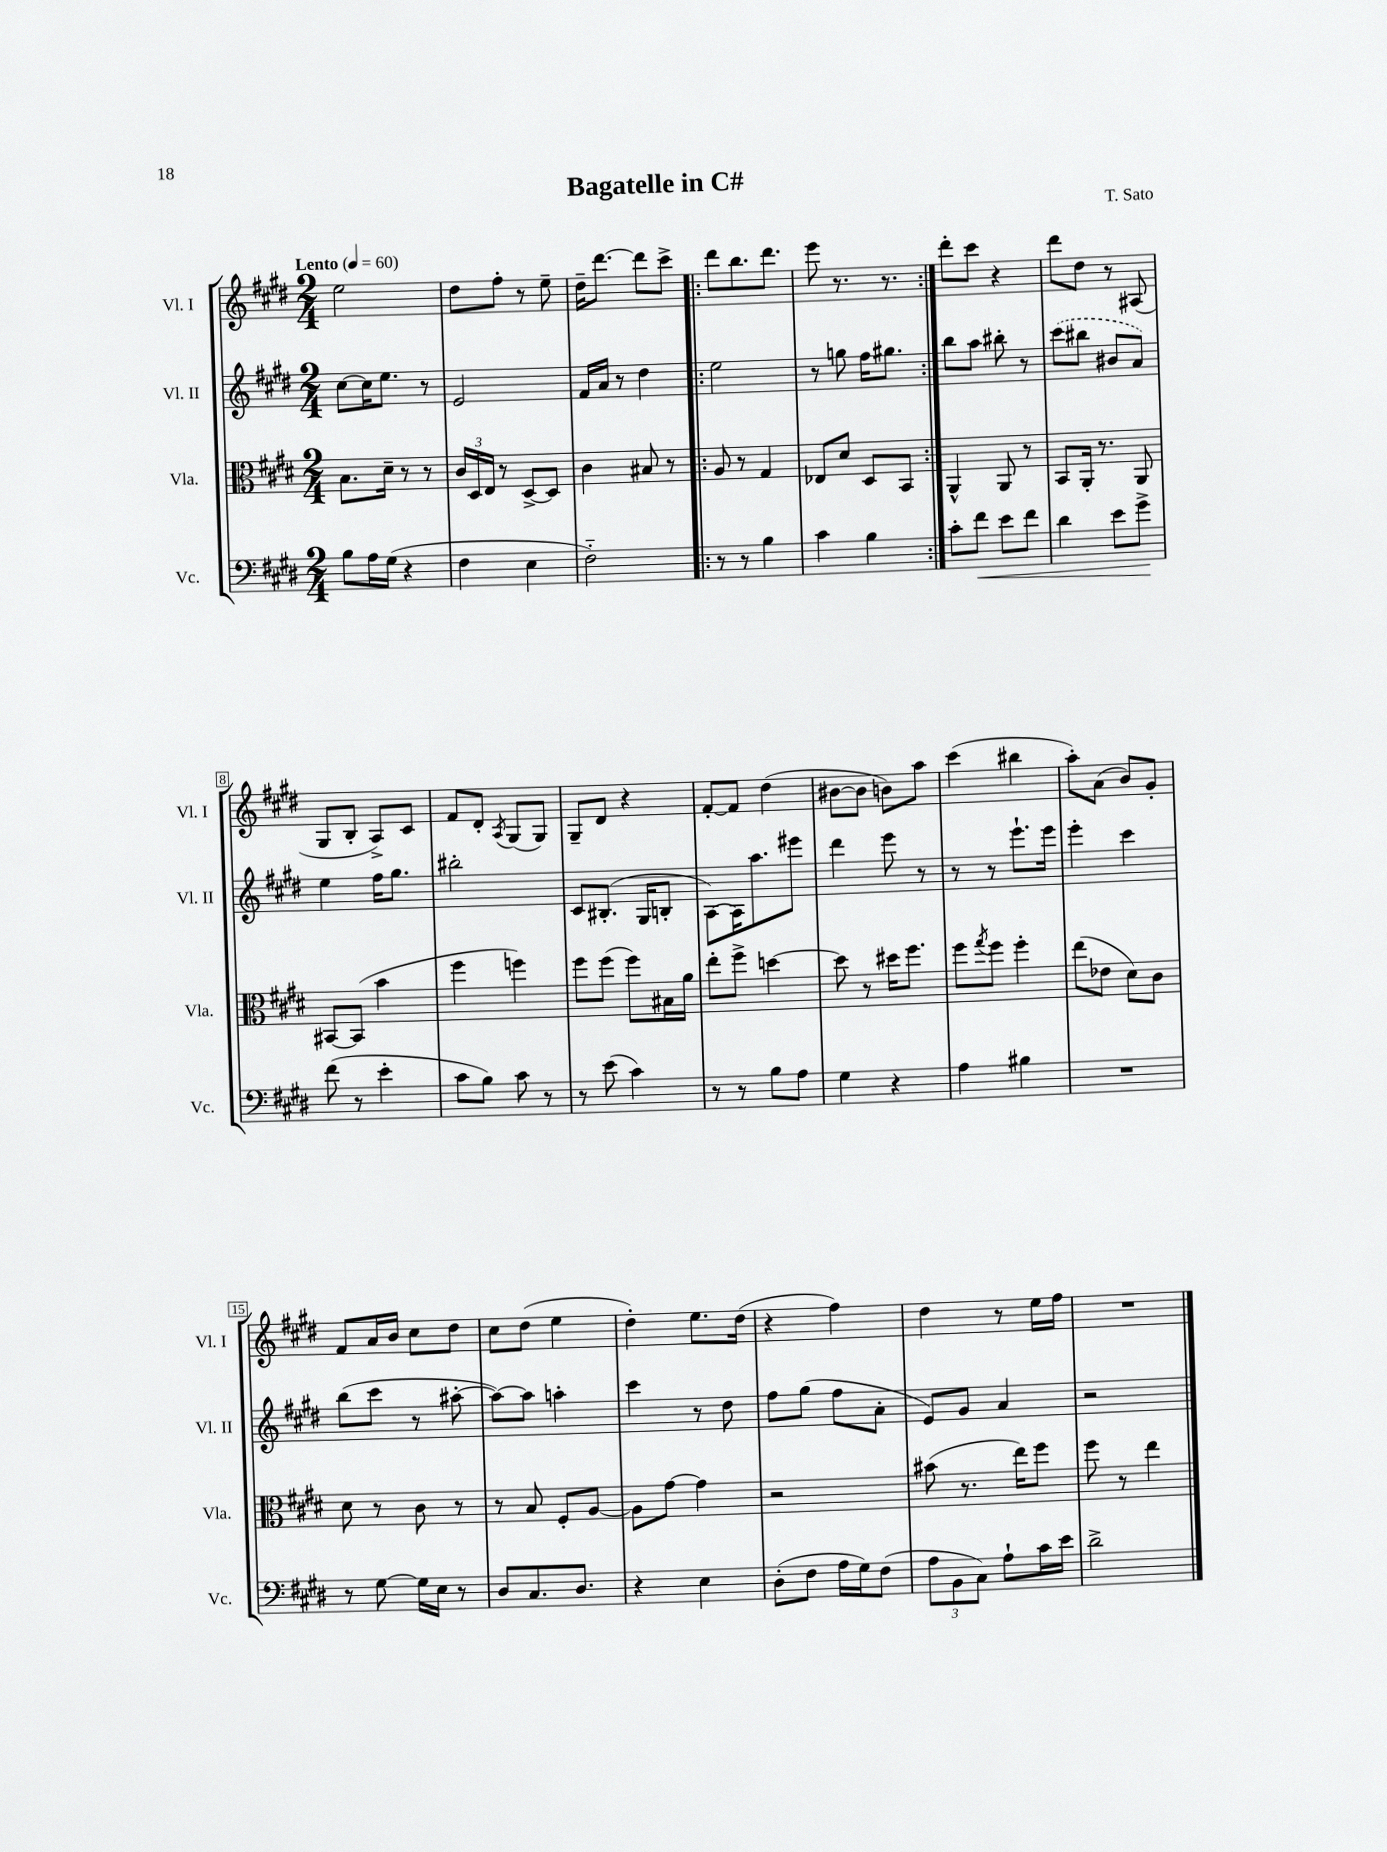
\header { title = "Bagatelle in C#" composer = "T. Sato" }
<<
\new StaffGroup <<
\new Staff = "s0" \with { instrumentName = "Vl. I" shortInstrumentName = "Vl. I" } {
    \clef treble \key e \major \numericTimeSignature \time 2/4 \tempo "Lento" 4 = 60
    e''2 |
    dis''8 fis''8-. r8 e''8-- |
    dis''16-- dis'''8.~ dis'''8 cis'''8-> |
    \repeat volta 2 { dis'''8 b''8. dis'''8. |
    e'''8 r8. r8. | }
    dis'''8-. cis'''8 r4 |
    dis'''8 dis''8 r8 ais8( |
    gis8 b8-. a8->) cis'8 |
    fis'8 dis'8-. \acciaccatura { a8 } gis8( gis8) |
    gis8-- dis'8 r4 |
    fis'8~-. fis'8 dis''4( |
    bis'8~ bis'8 b'8) a''8 |
    cis'''4( bis''4 |
    a''8-.) a'8( b'8) gis'8-. |
    fis'8 a'16 b'16 cis''8 dis''8 |
    cis''8 dis''8( e''4 |
    dis''4-.) e''8. dis''16( |
    r4 fis''4) |
    dis''4 r8 e''16 fis''16 |
    R2 \bar "|." |
}
\new Staff = "s1" \with { instrumentName = "Vl. II" shortInstrumentName = "Vl. II" } {
    \clef treble \key e \major \numericTimeSignature \time 2/4
    cis''8~ cis''16 e''8. r8 |
    e'2 |
    fis'16 a'16 r8 dis''4 |
    \repeat volta 2 { e''2 |
    r8 g''8 fis''16 gis''8. | }
    b''8 a''8 bis''8-. r8 |
    \once \slurDashed cis'''8( bis''8 bis'8 a'8) |
    e''4 fis''16 gis''8. |
    bis''2-. |
    cis'8 bis8.-.( gis16 b8-. |
    a8~) a16 a''8. eis'''8 |
    dis'''4 e'''8 r8 |
    r8 r8 e'''8.-! e'''16 |
    e'''4-. cis'''4 |
    b''8( cis'''8 r8 ais''8~-. |
    ais''8~) ais''8 a''4-. |
    cis'''4 r8 dis''8 |
    fis''8 gis''8( fis''8 a'8-. |
    e'8) gis'8 a'4 |
    r2 \bar "|." |
}
\new Staff = "s2" \with { instrumentName = "Vla." shortInstrumentName = "Vla." } {
    \clef alto \key e \major \numericTimeSignature \time 2/4
    b8. dis'16-- r8 r8 |
    \tuplet 3/2 { cis'16 dis16 e16 } r8 dis8~-> dis8 |
    cis'4 bis8 r8 |
    \repeat volta 2 { a8 r8 gis4 |
    ees8 dis'8 dis8 b,8 | }
    a,4-^ a,8 r8 |
    b,8 a,16-. r8. a,8 |
    bis,8~ bis,8( b'4 |
    fis''4 f''4) |
    fis''8 fis''8( fis''8) bis16 a'16 |
    e''8-. fis''8-> d''4~ |
    d''8 r8 dis''16 fis''8. |
    fis''8 \acciaccatura { gis''8 } fis''8 fis''4-. |
    e''8( ees'8 dis'8) cis'8 |
    dis'8 r8 cis'8 r8 |
    r8 b8 fis8-. a8~ |
    a8 gis'8~ gis'4 |
    r2 |
    bis'8( r8. e''16) fis''8 |
    fis''8 r8 e''4 \bar "|." |
}
\new Staff = "s3" \with { instrumentName = "Vc." shortInstrumentName = "Vc." } {
    \clef bass \key e \major \numericTimeSignature \time 2/4
    b8 a16 gis16( r4 |
    fis4 e4 |
    fis2-_) |
    \repeat volta 2 { r8 r8 b4 |
    cis'4 b4 | }
    cis'8-. fis'8\< e'8 fis'8 |
    dis'4 e'8 gis'8->\! |
    fis'8( r8 e'4-. |
    cis'8 b8) cis'8 r8 |
    r8 e'8( cis'4) |
    r8 r8 b8 a8 |
    gis4 r4 |
    a4 bis4 |
    R2 |
    r8 gis8~ gis16 e16 r8 |
    dis8 cis8. dis8. |
    r4 e4 |
    dis8-.( fis8 a16 gis16) fis8( |
    \tuplet 3/2 { a8 b,8 cis8) } a8-! cis'16 e'16 |
    dis'2-> \bar "|." |
}
>>
>>
\layout { \context { \Score \override BarNumber.stencil = #(make-stencil-boxer 0.1 0.3 ly:text-interface::print) } }
